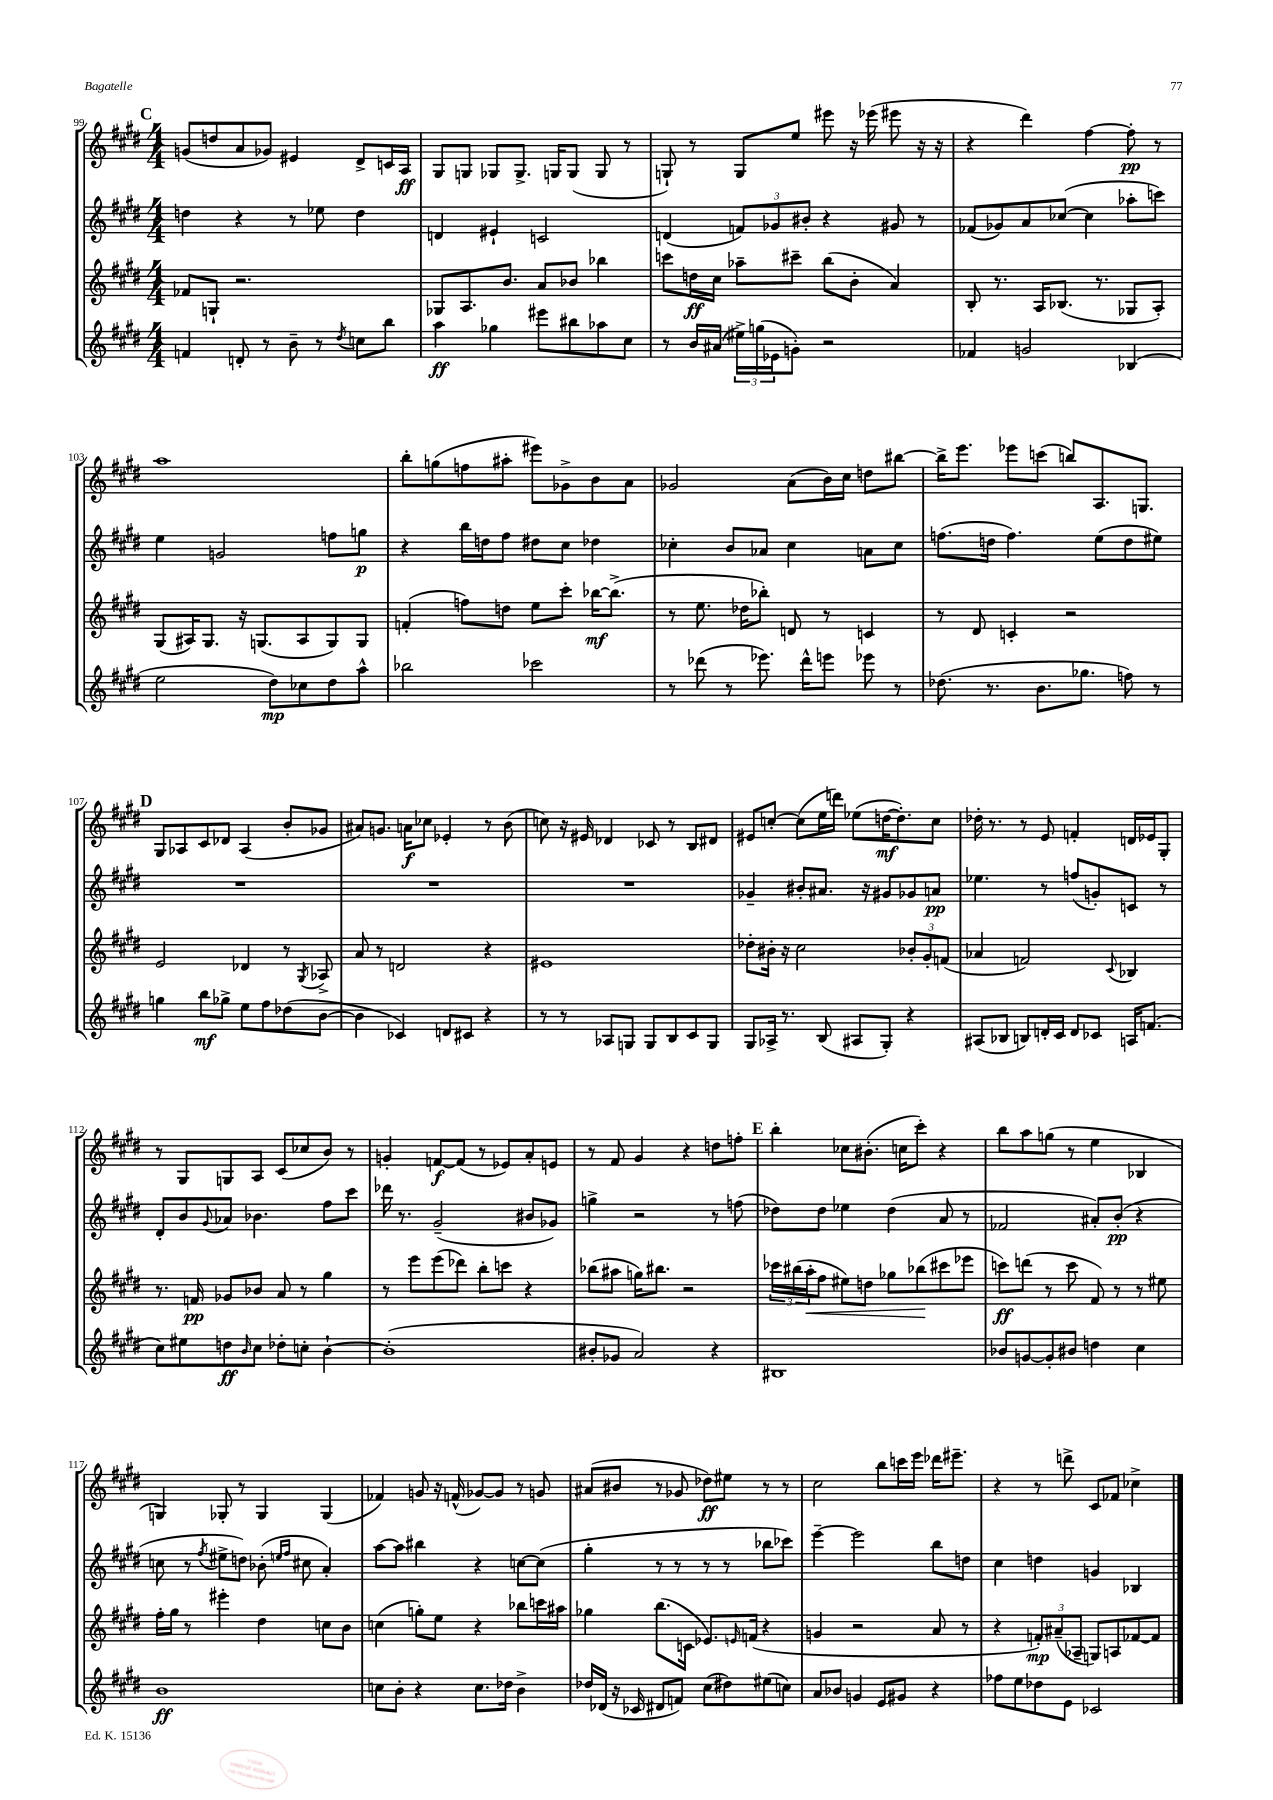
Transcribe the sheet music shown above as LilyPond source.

<<
\new StaffGroup <<
\new Staff = "s0" {
    \clef treble \key e \major \numericTimeSignature \time 4/4
    \mark \markup { \bold "C" } g'8( d''8 a'8 ges'8) eis'4 dis'8-> c'16 a16\ff |
    gis8 g8 ges8 ges8.-> g16 g8( g8 r8 |
    g8-!) r8 g8 e''8 eis'''8 r16 ees'''16( eis'''8 r16 r16 |
    r4 dis'''4) fis''4~ fis''8-.\pp r8 |
    a''1 |
    b''8-. g''8( f''8 ais''8-. eis'''8) ges'8-> b'8 a'8 |
    ges'2 a'8( b'16) cis''16 d''8 bis''8~ |
    bis''16-> e'''8. ees'''8 c'''8( b''8) a8. g8. |
    \mark \markup { \bold "D" } gis8 aes8 cis'8 des'8 aes4( b'8-. ges'8 |
    ais'8) g'8. a'16\f ces''8 ees'4-. r8 b'8( |
    c''8) r16 eis'16 des'4 ces'8 r8 b8 dis'8 |
    eis'8 c''8~-. c''8( e''16 d'''16) ees''8( d''16~\mf d''8.-.) c''8 |
    des''16-. r8. r8 e'8 f'4-. d'16 ees'16 gis8-. |
    r8 gis8 g8 a8 cis'8( ces''8 b'8) r8 |
    g'4-. f'8~\f f'8( r8 ees'8) a'8-. e'8 |
    r8 fis'8 gis'4 r4 d''8 f''8-. |
    \mark \markup { \bold "E" } b''4-. ces''8 bis'8.-.( c''16 cis'''8-.) r4 |
    b''8 a''8 g''8( r8 e''4 bes4 |
    g4) ges8-. r8 ges4 ges4( |
    fes'4) g'8 r16 f'16-^( ges'8~) ges'8 r8 g'8 |
    ais'8( bis'8 r8 ges'8 des''8\ff) eis''8 r8 r8 |
    cis''2 b''8 c'''16 e'''16 des'''16 eis'''8.-- |
    r4 r8 d'''8-> cis'8 fes'8 ces''4-> \bar "|." |
}
\new Staff = "s1" {
    \clef treble \key e \major \numericTimeSignature \time 4/4
    \mark \markup { \bold "C" } d''4 r4 r8 ees''8 d''4 |
    d'4 eis'4-! c'2 |
    d'4( \tuplet 3/2 { f'8) ges'8 bis'8-. } r4 gis'8 r8 |
    fes'8( ges'8) a'8 ces''8~( ces''4 aes''8-. c'''8) |
    e''4 g'2 f''8 g''8\p |
    r4 b''16 d''16 fis''8 dis''8 cis''8 des''4 |
    ces''4-. b'8 aes'8 ces''4 a'8 ces''8 |
    f''8.( d''16 f''4.) e''8( d''8 eis''8) |
    \mark \markup { \bold "D" } R1 |
    R1 |
    R1 |
    ges'4-- bis'8-. ais'8. r16 gis'8 ges'8 a'8\pp |
    ees''4. r8 f''8( g'8-.) c'8 r8 |
    dis'8-. b'8 \appoggiatura { gis'8 } aes'8 bes'4. fis''8 cis'''8 |
    des'''16 r8. gis'2--( bis'8 ges'8) |
    g''4-> r2 r8 f''8( |
    \mark \markup { \bold "E" } des''8) des''8 ees''4 des''4( a'8 r8 |
    fes'2 ais'8-.) b'8-.\pp( r4 |
    c''8 r8 \acciaccatura { fis''8 } eis''8-> d''8) bes'8-.( \grace { e''16 fis''16 } cis''8 a'4-.) |
    a''8~ a''8 bis''4 r4 c''8~ c''8( |
    gis''4-. r8 r8 r8 r8 bes''8 ces'''8) |
    e'''4~-- e'''2 b''8 d''8 |
    cis''4 d''4 g'4 bes4 \bar "|." |
}
\new Staff = "s2" {
    \clef treble \key e \major \numericTimeSignature \time 4/4
    \mark \markup { \bold "C" } fes'8 g8-! r2. |
    ges8 a8. b'8. a'8 bes'8 bes''4 |
    c'''8 d''16\ff cis''16 aes''8-- cis'''8-- b''8( b'8-. a'4) |
    b8-. r8. a16 bes8.( r8. ges8 a8-.) |
    gis8( ais16) gis8. r16 g8.( ais8 g8) g8 |
    f'4-.( f''8) d''8 e''8 cis'''8-. bes''16~\mf bes''8.->( |
    r8 e''8. des''16 bes''8-.) d'8 r8 c'4 |
    r8 dis'8 c'4-. r2 |
    \mark \markup { \bold "D" } e'2 des'4 r8 \acciaccatura { gis8 } aes8-> |
    a'8 r8 d'2 r4 |
    eis'1 |
    des''8-. bis'16-. r16 cis''2 \tuplet 3/2 { bes'8-. gis'8-. f'8( } |
    aes'4 f'2) \appoggiatura { cis'8 } bes4 |
    r8. f'16\pp ges'8 bes'8 a'8 r8 gis''4 |
    r8 e'''8 e'''8( des'''8) b''8-. c'''8 r4 |
    bes''8( ais''8 g''16) bis''8. r2 |
    \mark \markup { \bold "E" } \tuplet 3/2 { ces'''16 bis''16( a''16-.\< } fis''8 eis''8) d''8 ges''8 bes''8\!( cis'''8 ees'''8 |
    c'''8\ff) d'''8( r8 c'''8 fis'8) r8 r8 eis''8 |
    fis''16-. gis''16 r8 eis'''4-. dis''4 c''8 b'8 |
    c''4( g''8-.) e''8 r4 bes''8 c'''16 ais''16 |
    ges''4 b''8.( c'16 ees'8.) \grace { e'16 } f'16( r4 |
    g'4 r2 a'8 r8 |
    r4 \tuplet 3/2 { f'8-.\mp) ais'8--( aes8-- } g8) a8 fes'8~ fes'8 \bar "|." |
}
\new Staff = "s3" {
    \clef treble \key e \major \numericTimeSignature \time 4/4
    \mark \markup { \bold "C" } f'4 d'8-. r8 b'8-- r8 \acciaccatura { dis''8 } c''8 b''8 |
    a''4\ff ges''4 eis'''8 bis''8 aes''8 cis''8 |
    r8 b'16 ais'16( \tuplet 3/2 { eis''16->) g''16( ees'16 } g'8-.) r2 |
    fes'4 g'2 bes4( |
    e''2 dis''8\mp) ces''8 dis''8 a''8-^ |
    bes''2 ces'''2 |
    r8 des'''8( r8 ees'''8.) des'''16-^ e'''8 ees'''8 r8 |
    des''8.( r8. b'8. ges''8. f''8) r8 |
    \mark \markup { \bold "D" } g''4 b''8\mf ges''8-> e''8 fis''8 des''8( b'8~ |
    b'4 ces'4) d'8 cis'8 r4 |
    r8 r8 aes8 g8 g8 b8 cis'8 g8 |
    gis8 aes16-> r8. b8( ais8 gis8-.) r4 |
    ais8( bes8 b8) d'16-. cis'16 d'8 ces'8 a16 f'8.( |
    cis''8) eis''8 d''8\ff \grace { b'16 } cis''8 des''8-. c''8-. b'4~-! |
    b'1-.( |
    bis'8-. ges'8 a'2) r4 |
    \mark \markup { \bold "E" } bis1 |
    bes'8 g'8~ g'8-. bis'8 d''4 cis''4 |
    b'1\ff |
    c''8 b'8-. r4 c''8. des''16 b'4-> |
    des''16 des'16( r16 ces'16 dis'8 f'8) cis''8( dis''8) eis''8( c''8) |
    a'8 bes'8 g'4 e'8 gis'8 r4 |
    fes''8 e''8 des''8 e'8 ces'2 \bar "|." |
}
>>
>>
\layout { \context { \Score currentBarNumber = #99 } }
